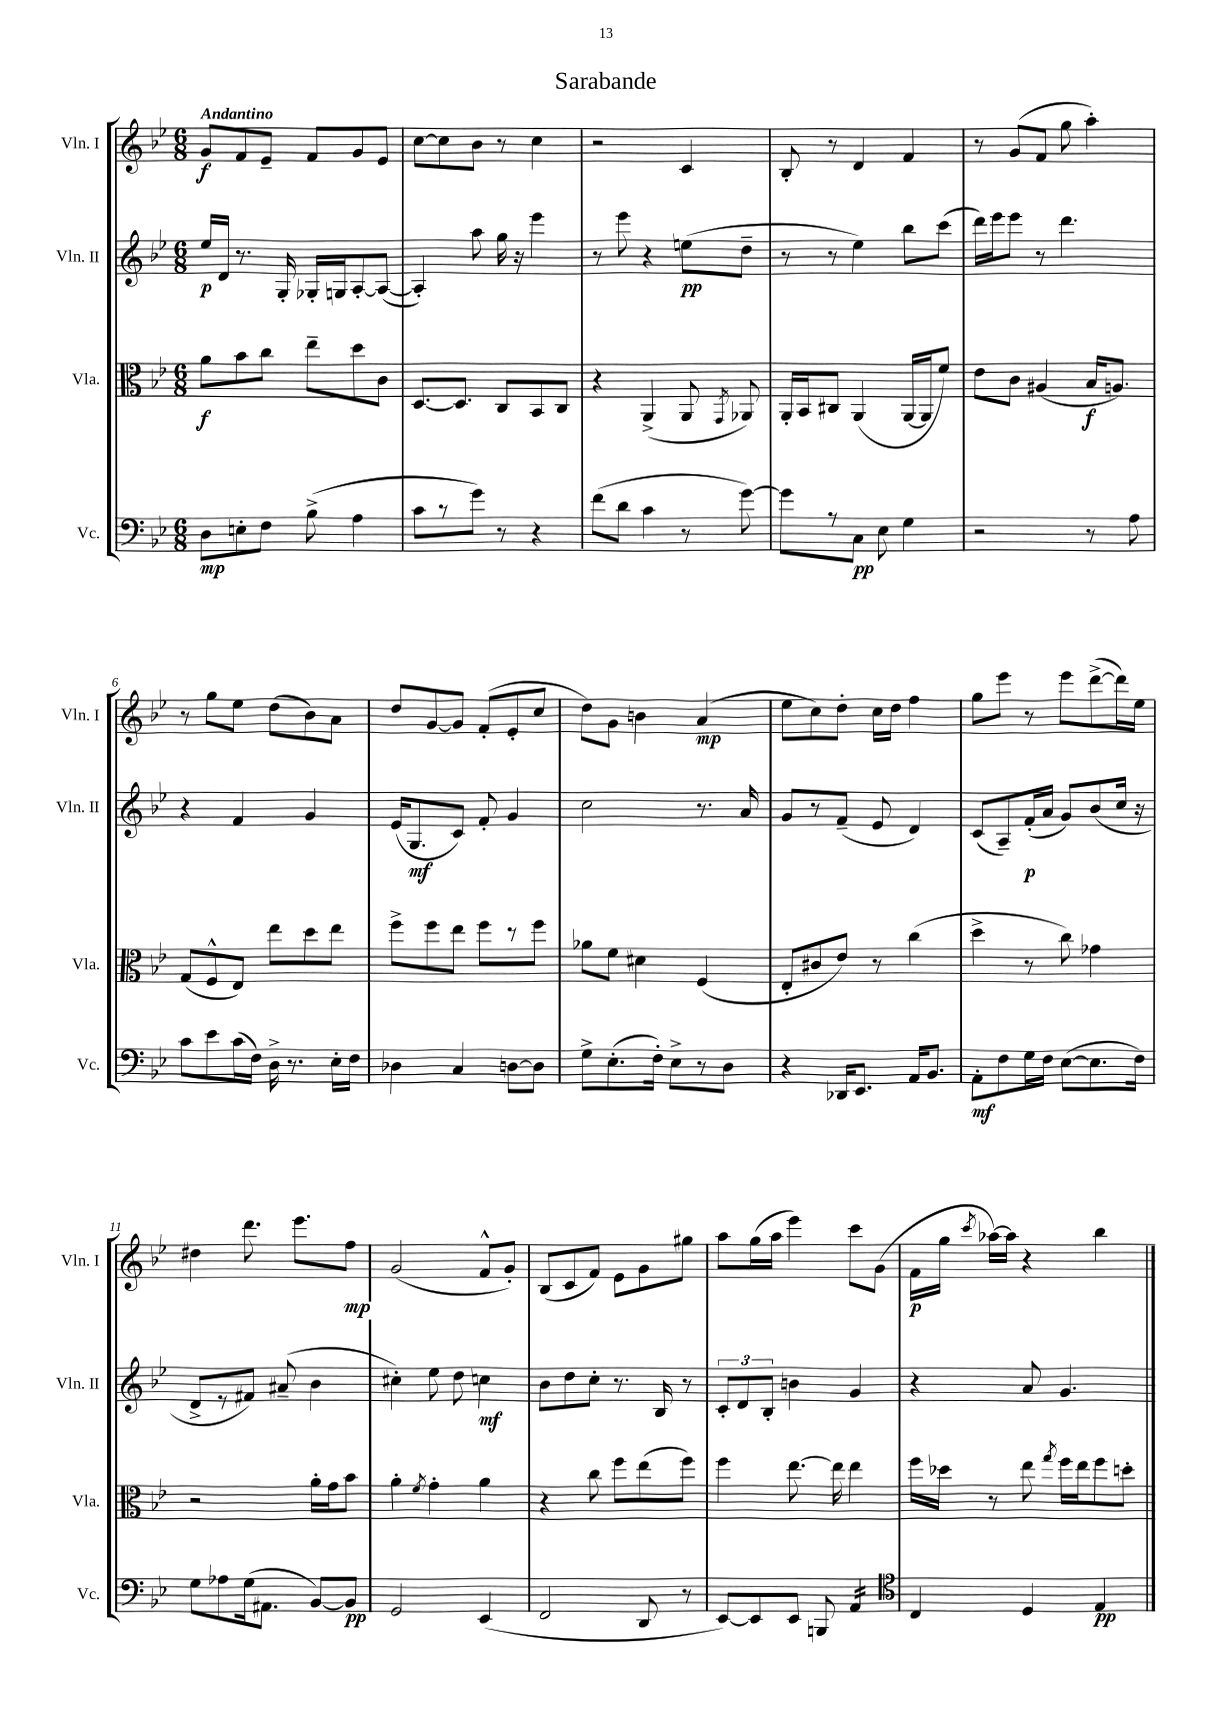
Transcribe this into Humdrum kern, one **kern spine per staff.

**kern	**kern	**kern	**kern
*staff4	*staff3	*staff2	*staff1
*clefF4	*clefC3	*clefG2	*clefG2
*k[b-e-]	*k[b-e-]	*k[b-e-]	*k[b-e-]
*M6/8	*M6/8	*M6/8	*M6/8
8D	8a	16ee-	8g
.	.	16d	.
8E'	8b-	8.r	8f
8F	8cc	.	8e-~
.	.	16G'	.
(8B-^	8ee-~	16G-'	8f
.	.	16G	.
4A	8dd	[8A'	8g
.	8c	(8A_	8e-
=	=	=	=
8c	[8.D	4A'])	[8cc
8r	.	.	8cc]
.	8.D]	.	.
8g)	.	8aa	8b-
8r	8C	16gg	8r
.	.	16r	.
4r	8BB-	4eee-	4cc
.	8C	.	.
=	=	=	=
(8f	4r	8r	2r
8d	.	8eee-	.
4c	(4AA^	4r	.
8r	8AA	(8ee	4c
.	8qGG	.	.
[8g)	8AA-)	8dd~	.
=	=	=	=
8g]	16AA'	8r	8B-'
.	16BB-	.	.
8r	8C#	8r	8r
8C	(4AA	4ee-)	4d
8E-	.	.	.
4G	[16AA	8bb-	4f
.	16AA]	.	.
.	8f)	(8ccc	.
=	=	=	=
2r	8e-	16ddd)	8r
.	.	16eee-	.
.	8c	8eee-	(8g
.	(4A#	8r	8f
.	.	4.ddd	8gg
8r	16B-	.	4aa')
.	8.A)	.	.
8A	.	.	.
=	=	=	=
8c	(8G	4r	8r
8e-	8F^^	.	8gg
(16c	8E-)	4f	8ee-
16F)	.	.	.
16D^	8ee-	.	(8dd
8.r	.	.	.
.	8dd	4g	8b-)
16E-'	8ee-	.	8a
16F	.	.	.
=	=	=	=
4D-	8ff^	(16e-	8dd
.	.	8.G	.
.	8ff	.	[8g
4C	8ee-	8c)	8g]
.	8ff	8f'	(8f'
[8D	8r	4g	8e-'
8D]	8ff	.	8cc
=	=	=	=
8G^	8a-	2cc	8dd)
(8.E-'	8f	.	8g
.	4d#	.	4b
16F')	.	.	.
8E-^	.	.	.
8r	(4F	8.r	(4a
8D	.	.	.
.	.	16a	.
=	=	=	=
4r	8E-'	8g	8ee-
.	8c#	8r	8cc)
16DD-	8e-)	(8f~	8dd'
8.EE-	.	.	.
.	8r	8e-	16cc
.	.	.	16dd
16AA	(4cc	4d)	4ff
8.BB-	.	.	.
=	=	=	=
8AA'	4dd^	(8c	8gg
8F	.	8A~)	8eee-
16G	8r	(16f'	8r
16F	.	16a	.
([8E-	8cc)	8g)	8eee-
8.E-]	4g-	(8b-	([8ddd^
.	.	16cc	16ddd])
16F)	.	16r	16ee-
=	=	=	=
8G	2r	8d^	4dd#
8A-	.	8r	.
(16G	.	8f#)	8.ddd
8.AA#	.	.	.
.	.	(8a#~	.
.	.	.	8.eee-
[8BB-)	16a'	4b-	.
.	16g	.	.
8BB-]	8b-	.	8ff
=	=	=	=
2GG	4a'	4cc#')	(2g
.	8qf	.	.
.	4g'	8ee-	.
.	.	8dd	.
(4EE-	4a	4cc	8f^^
.	.	.	8g')
=	=	=	=
2FF	4r	8b-	(8B-
.	.	8dd	8c
.	8cc	8cc'	8f)
.	8ff	8.r	8e-
8DD	(8ee-	.	8g
.	.	16B-	.
8r	8ff)	8r	8gg#
=	=	=	=
[8EE-)	4ff	12c'	8aa
.	.	12d	.
8EE-]	.	.	(16gg
.	.	12B-'	.
.	.	.	16aa
8EE-	[8.ee-	4b	4eee-)
8BBB	.	.	.
.	16ee-]	.	.
4AA	4ee-	4g	8ccc
.	.	.	(8g
=	=	=	=
*clefC4	*	*	*
4C	16ff	4r	16f
.	16dd-	.	16gg
.	.	.	8qccc
.	8r	.	[16aa-)
.	.	.	16aa-]
4D	8ee-	8a	4r
.	8qgg	.	.
.	16ff	4.g	.
.	16ee-	.	.
4E-	8ff	.	4bb-
.	8dd'	.	.
==	==	==	==
*-	*-	*-	*-
